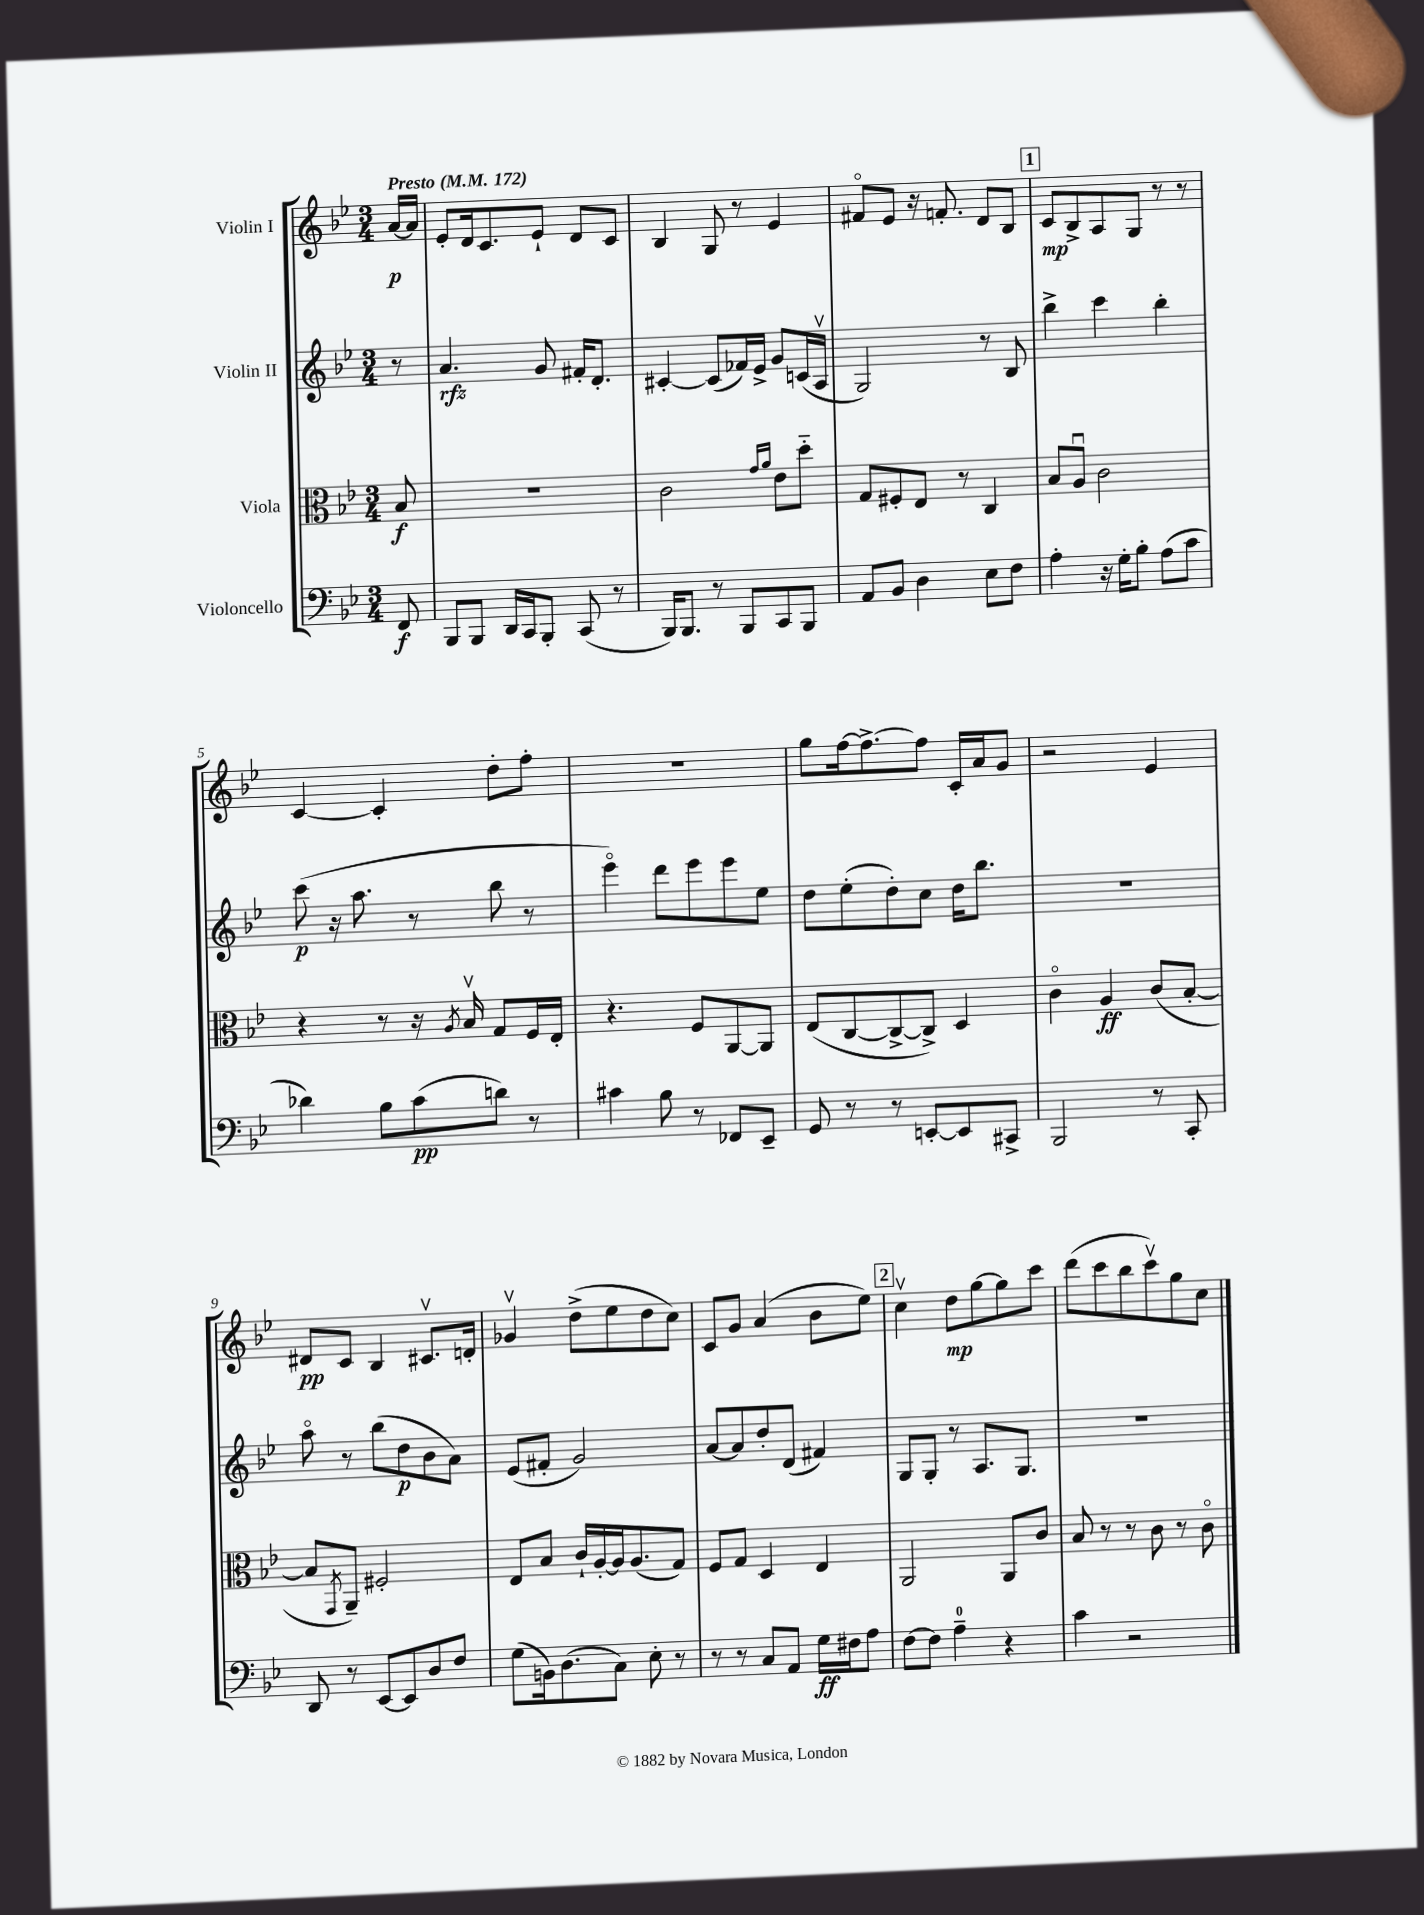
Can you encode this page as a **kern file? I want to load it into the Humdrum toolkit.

**kern	**kern	**kern	**kern
*staff4	*staff3	*staff2	*staff1
*clefF4	*clefC3	*clefG2	*clefG2
*k[b-e-]	*k[b-e-]	*k[b-e-]	*k[b-e-]
*M3/4	*M3/4	*M3/4	*M3/4
*MM172	*MM172	*MM172	*MM172
8FF/	8B-/	8r	[16a/LL
.	.	.	16a/]JJ
=	=	=	=
8BBB-/L	2.r	4.a/	8e-'/L
8BBB-/J	.	.	16d/k
.	.	.	8.c/
16DD/LL	.	.	.
16CC/J	.	.	.
8BBB-'/J	.	8g/	8e-`/J
(8CC/	.	16f#'/LK	8d/L
.	.	8.d'/J	.
8r	.	.	8c/J
=	=	=	=
16BBB-/LK)	2c\	[4c#'/	4B-/
8.BBB-/J	.	.	.
8r	.	(8c#/]L	8G/
8BBB-/L	.	16f-/L)	8r
.	.	16e-^/JJ	.
.	16qqg/LL	.	.
.	16qqa/JJ	.	.
8CC/	8e-\L	8g/L	4e-/
8BBB-/J	8dd'~\J	(16c/L	.
.	.	16Av/JJ	.
=	=	=	=
8AA/L	8G/L	2G/)	8f#o/L
8BB-/J	8F#'/	.	8e-/J
4D\	8E-/J	.	16r
.	.	.	8.f'/
.	8r	.	.
8E-\L	4C/	8r	8d/L
8F\J	.	8B-/	8B-/J
=	=	=	=
4A'\	8B-/L	4bb-^\	8c/L
.	8Au/J	.	8B-^/
16r	2c\	4ccc\	8A/
16G'\LK	.	.	.
8B-'\J	.	.	8G/J
(8A\L	.	4bb-'\	8r
8c\J	.	.	8r
=	=	=	=
4d-\)	4r	(8ccc\	[4c/
.	.	16r	.
.	.	8.aa\	.
8B-\L	8r	.	4c'/]
(8c\	16r	8r	.
.	8qA/	.	.
.	16B-v/	.	.
8d\J)	8G/L	8bb-\	8dd'\L
8r	16F/L	8r	8ff'\J
.	16E-'/JJ	.	.
=	=	=	=
4c#\	4.r	4eee-o\)	2.r
8B-\	.	8ddd\L	.
8r	8F/L	8eee-\	.
8FF-/L	[8AA/	8eee-\	.
8EE-~/J	8AA/]J	8ee-\J	.
=	=	=	=
8GG/	(8E-/L	8dd\L	8gg\L
8r	[8C/	(8ee-'\	[16ff\k
.	.	.	8.ff^\_
8r	8C^/_	8dd'\)	.
[8EE'/L	8C^/]J)	8cc\J	8ff\]J
8EE/]	4D/	16dd\LK	16c'/LL
.	.	8.bb-\J	16a/J
8CC#^/J	.	.	8g/J
=	=	=	=
2BBB-/	4co\	2.r	2r
.	4A/	.	.
8r	(8c/L	.	4e-/
8CC'/	[8B-'/J	.	.
=	=	=	=
8DD/	8B-/]L	8aao\	8d#/L
.	8qGG/	.	.
8r	8AA~/J)	8r	8c/J
[8EE-/L	2F#'/	(8bb-\L	4B-/
8EE-/]	.	8dd\	.
8D/	.	8b-\	8.c#v/L
8F/J	.	8a\J)	.
.	.	.	16d'/Jk
=	=	=	=
(8G\L	8E-/L	(8e-/L	4g-v/
16BB\k)	8B-/J	8f#'/J	.
(8.D\	.	.	.
.	16c`/LL	2g/)	(8dd^\L
.	[16A'/	.	.
8C\J)	16A/]J	.	8ee-\
.	(8.A/	.	.
8E-'\	.	.	8dd\
8r	8G/J)	.	8cc\J)
=	=	=	=
8r	8F/L	[8a/L	8c/L
8r	8G/J	8a/]	8g/J
8C/L	4D/	8dd'/	(4a/
8AA/J	.	(8d/J	.
16G\LL	4E-/	4f#/)	8b-\L
16F#\J	.	.	.
8A\J	.	.	8ee-\J)
=	=	=	=
[8F\L	2AA/	8G/L	4ccv\
8F\]J	.	8G'/J	.
4A~\	.	8r	8dd\L
.	.	8.A/L	[8gg\
4r	8AA/L	.	8gg\]
.	.	8.G/J	.
.	8c/J	.	8ccc\J
=	=	=	=
4c\	8B-/	2.r	(8ddd\L
.	8r	.	8ccc\
2r	8r	.	8bb-\
.	8c\	.	8cccv\)
.	8r	.	8gg\
.	8co\	.	8cc\J
==	==	==	==
*-	*-	*-	*-
